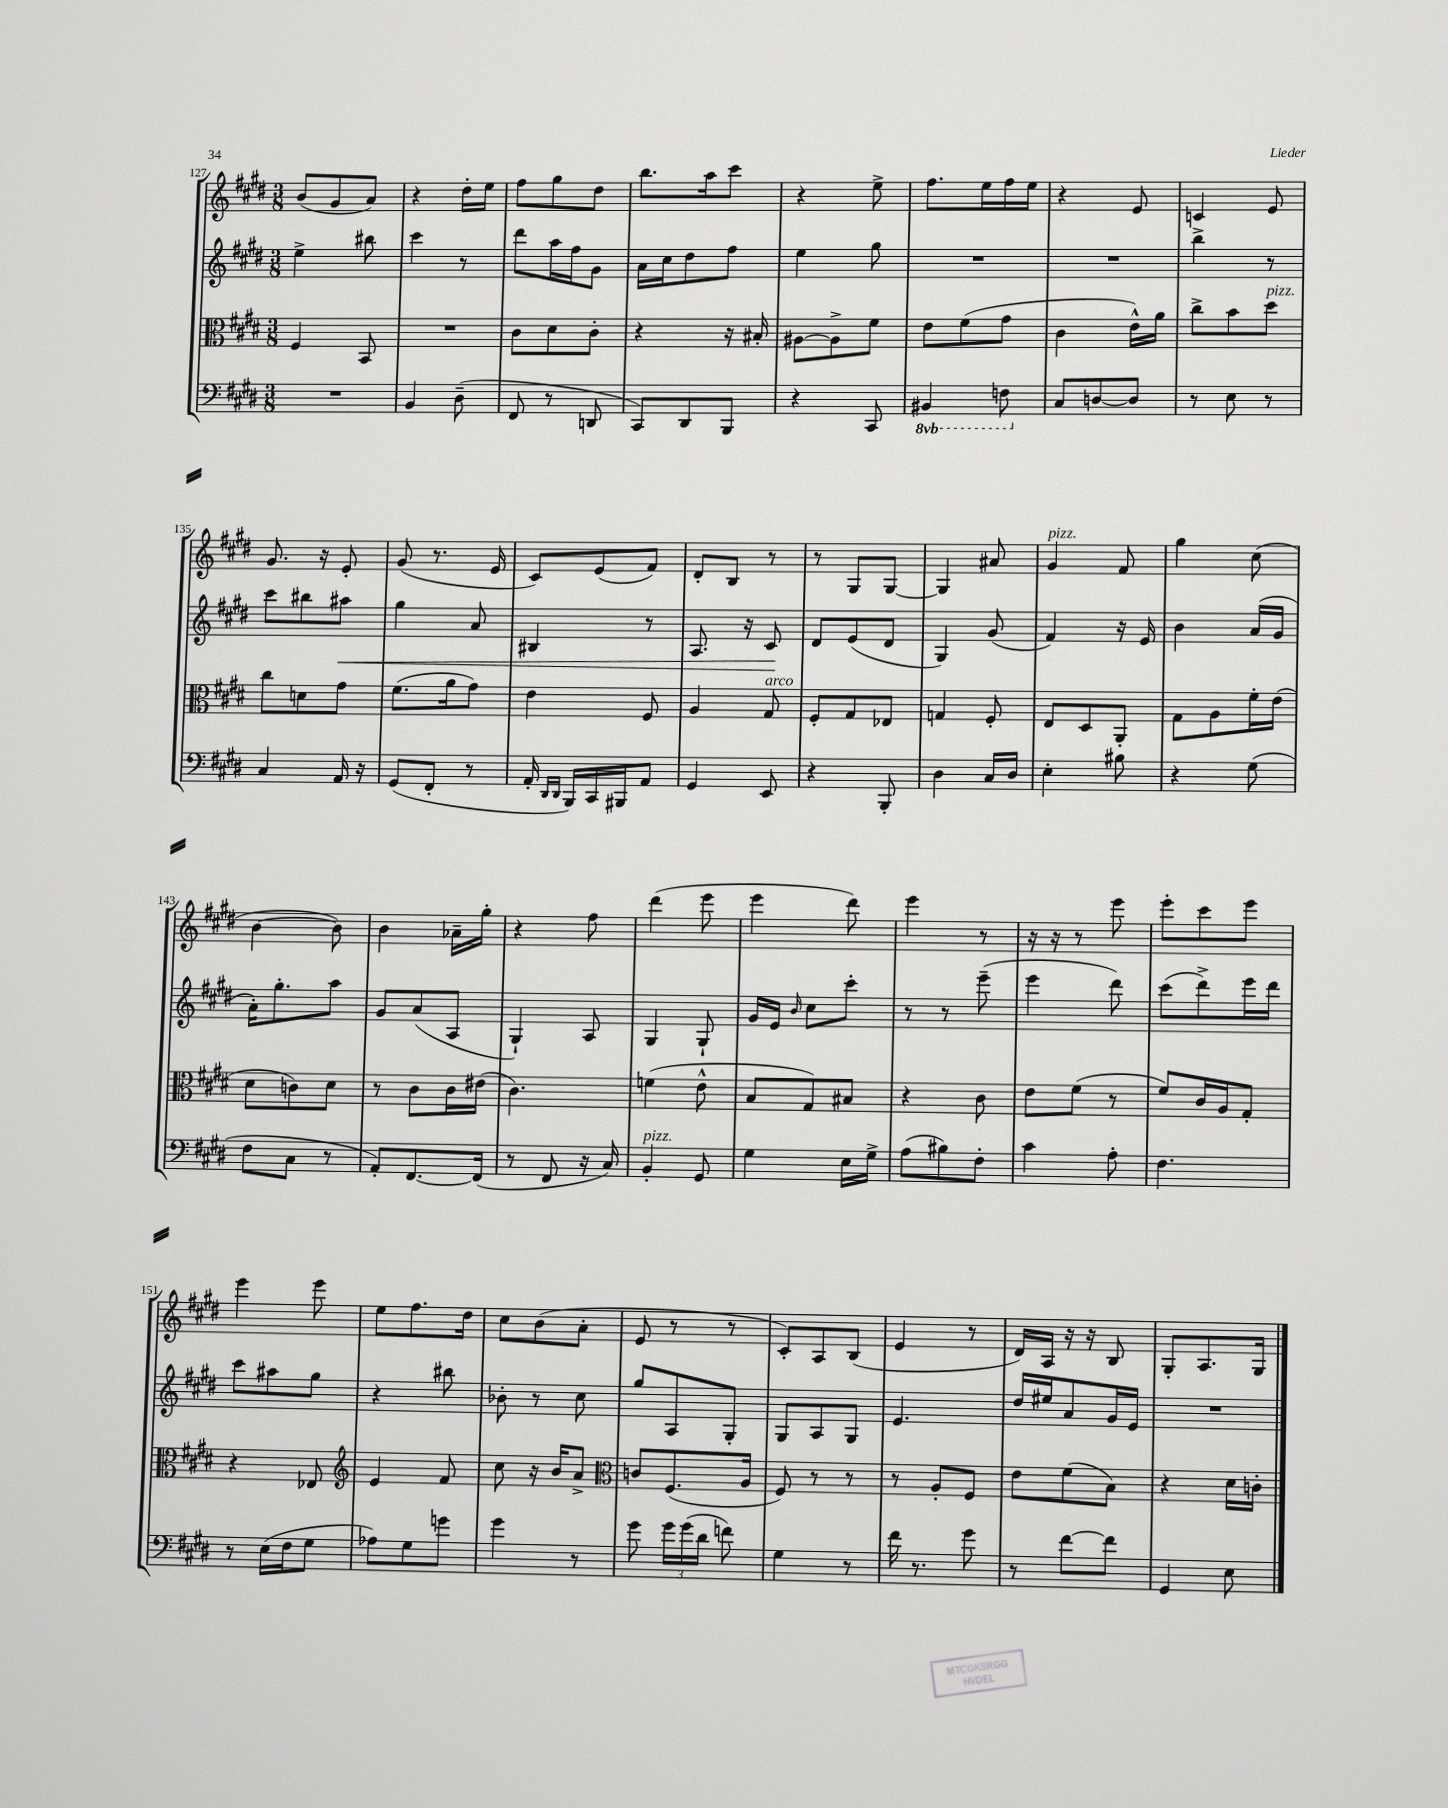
<<
\new StaffGroup <<
\new Staff = "s0" {
    \clef treble \key e \major \numericTimeSignature \time 3/8
    \autoBeamOff b'8[( gis'8 a'8]) |
    r4 dis''16[-. e''16] |
    fis''8[ gis''8 dis''8] |
    b''8.[ a''16 cis'''8] |
    r4 e''8-> |
    fis''8.[ e''16 fis''16 e''16] |
    r4 e'8 |
    c'4 e'8 |
    gis'8. r16 e'8-. |
    gis'8( r8. e'16 |
    cis'8[) e'8( fis'8]) |
    dis'8[-. b8] r8 |
    r8 gis8[ gis8]~ |
    gis4 ais'8 |
    gis'4^\markup { \italic "pizz." } fis'8 |
    gis''4 cis''8( |
    b'4~ b'8) |
    b'4 aes'16[-- gis''16]-. |
    r4 fis''8 |
    dis'''4( e'''8 |
    e'''4 dis'''8) |
    e'''4 r8 |
    r16 r16 r8 e'''8 |
    e'''8[-. cis'''8 e'''8] |
    e'''4 e'''8 |
    e''8[ fis''8. dis''16] |
    cis''8[ b'8( a'8]-. |
    e'8 r8 r8 |
    cis'8[-.) a8 b8]( |
    e'4 r8 |
    dis'16[) a16] r16 r16 b8 |
    gis8[-. a8. gis16] \bar "|." |
}
\new Staff = "s1" {
    \clef treble \key e \major \numericTimeSignature \time 3/8
    \autoBeamOff e''4-> bis''8 |
    cis'''4 r8 |
    dis'''8[ a''16 fis''16 gis'8] |
    a'16[ cis''16 dis''8 fis''8] |
    e''4 gis''8 |
    R4. |
    R4. |
    b''4-> r8 |
    cis'''8[ bis''8 ais''8]\< |
    gis''4 a'8 |
    bis4 r8 |
    a8. r16 cis'8\! |
    dis'8[ e'8( dis'8] |
    gis4) gis'8( |
    fis'4) r16 e'16 |
    b'4 a'16[( gis'16] |
    a'16[-.) gis''8.-. a''8] |
    gis'8[ a'8( a8] |
    gis4-!) a8 |
    gis4 gis8-! |
    gis'16[ e'16] \grace { b'16 } cis''8[ cis'''8]-. |
    r8 r8 e'''8--( |
    e'''4 dis'''8) |
    cis'''8[( dis'''8->) e'''16 dis'''16] |
    cis'''8[ ais''8 gis''8] |
    r4 bis''8 |
    bes'8-. r8 cis''8 |
    gis''8[ a8 gis8]-. |
    gis8[ a8 gis8] |
    e'4. |
    dis''16[ eis''16 a'8 gis'16 e'16] |
    R4. \bar "|." |
}
\new Staff = "s2" {
    \clef alto \key e \major \numericTimeSignature \time 3/8
    \autoBeamOff fis4 b,8 |
    R4. |
    cis'8[ dis'8 cis'8]-. |
    r4 r16 bis16-. |
    ais8[~ ais8-> fis'8] |
    e'8[ fis'8( gis'8] |
    cis'4 e'16[-^) a'16] |
    cis''8[-> b'8 dis''8]^\markup { \italic "pizz." } |
    cis''8[ d'8 gis'8] |
    fis'8.[( a'16 gis'8]) |
    e'4 fis8 |
    a4 gis8^\markup { \italic "arco" } |
    fis8[-. gis8 ees8] |
    g4 fis8-. |
    e8[ dis8 a,8]-. |
    gis8[ a8 fis'16-. e'16]( |
    dis'8[ c'8) dis'8] |
    r8 cis'8[ cis'16 eis'16]( |
    cis'4.) |
    f'4( e'8-^ |
    b8[ gis8) bis8] |
    r4 cis'8 |
    e'8[ fis'8]( r8 |
    fis'8[) cis'16 a16 gis8]-. |
    r4 ees8 |
    \clef treble e'4 fis'8 |
    cis''8 r16 b'16[ a'8]-> |
    \clef alto c'8[ fis8.( a16] |
    fis8) r8 r8 |
    r8 a8[-. fis8] |
    e'8[ fis'8( b8]) |
    r4 dis'16[ c'16]-. \bar "|." |
}
\new Staff = "s3" {
    \clef bass \key e \major \numericTimeSignature \time 3/8 \set Staff.ottavationMarkups = #ottavation-simple-ordinals
    \autoBeamOff R4. |
    b,4 dis8--( |
    fis,8 r8 d,8 |
    cis,8[) dis,8 b,,8] |
    r4 cis,8 |
    \ottava #-1 bis,,4 f,8 \ottava #0 |
    cis8[ d8~ d8] |
    r8 e8 r8 |
    cis4 a,16 r16 |
    gis,8[( fis,8]-. r8 |
    a,16-. \grace { dis,16[ dis,16] } b,,16[) cis,16 bis,,16 a,8] |
    gis,4 e,8 |
    r4 b,,8-. |
    dis4 cis16[ dis16] |
    e4-. bis8 |
    r4 gis8( |
    fis8[ cis8] r8 |
    a,8[-.) fis,8.~ fis,16]( |
    r8 fis,8 r16 cis16) |
    b,4-.^\markup { \italic "pizz." } gis,8 |
    gis4 e16[ gis16]-> |
    a8[( bis8) fis8]-. |
    cis'4 a8-. |
    fis4. |
    r8 e16[( fis16 gis8] |
    aes8[) gis8 g'8] |
    gis'4 r8 |
    gis'8 \tuplet 3/2 { gis'16[ gis'16( dis'16] } f'8) |
    gis4 r8 |
    fis'16 r8. gis'8 |
    r8 fis'8[~ fis'8] |
    gis,4 e8 \bar "|." |
}
>>
>>
\layout { \context { \Score currentBarNumber = #127 } }
